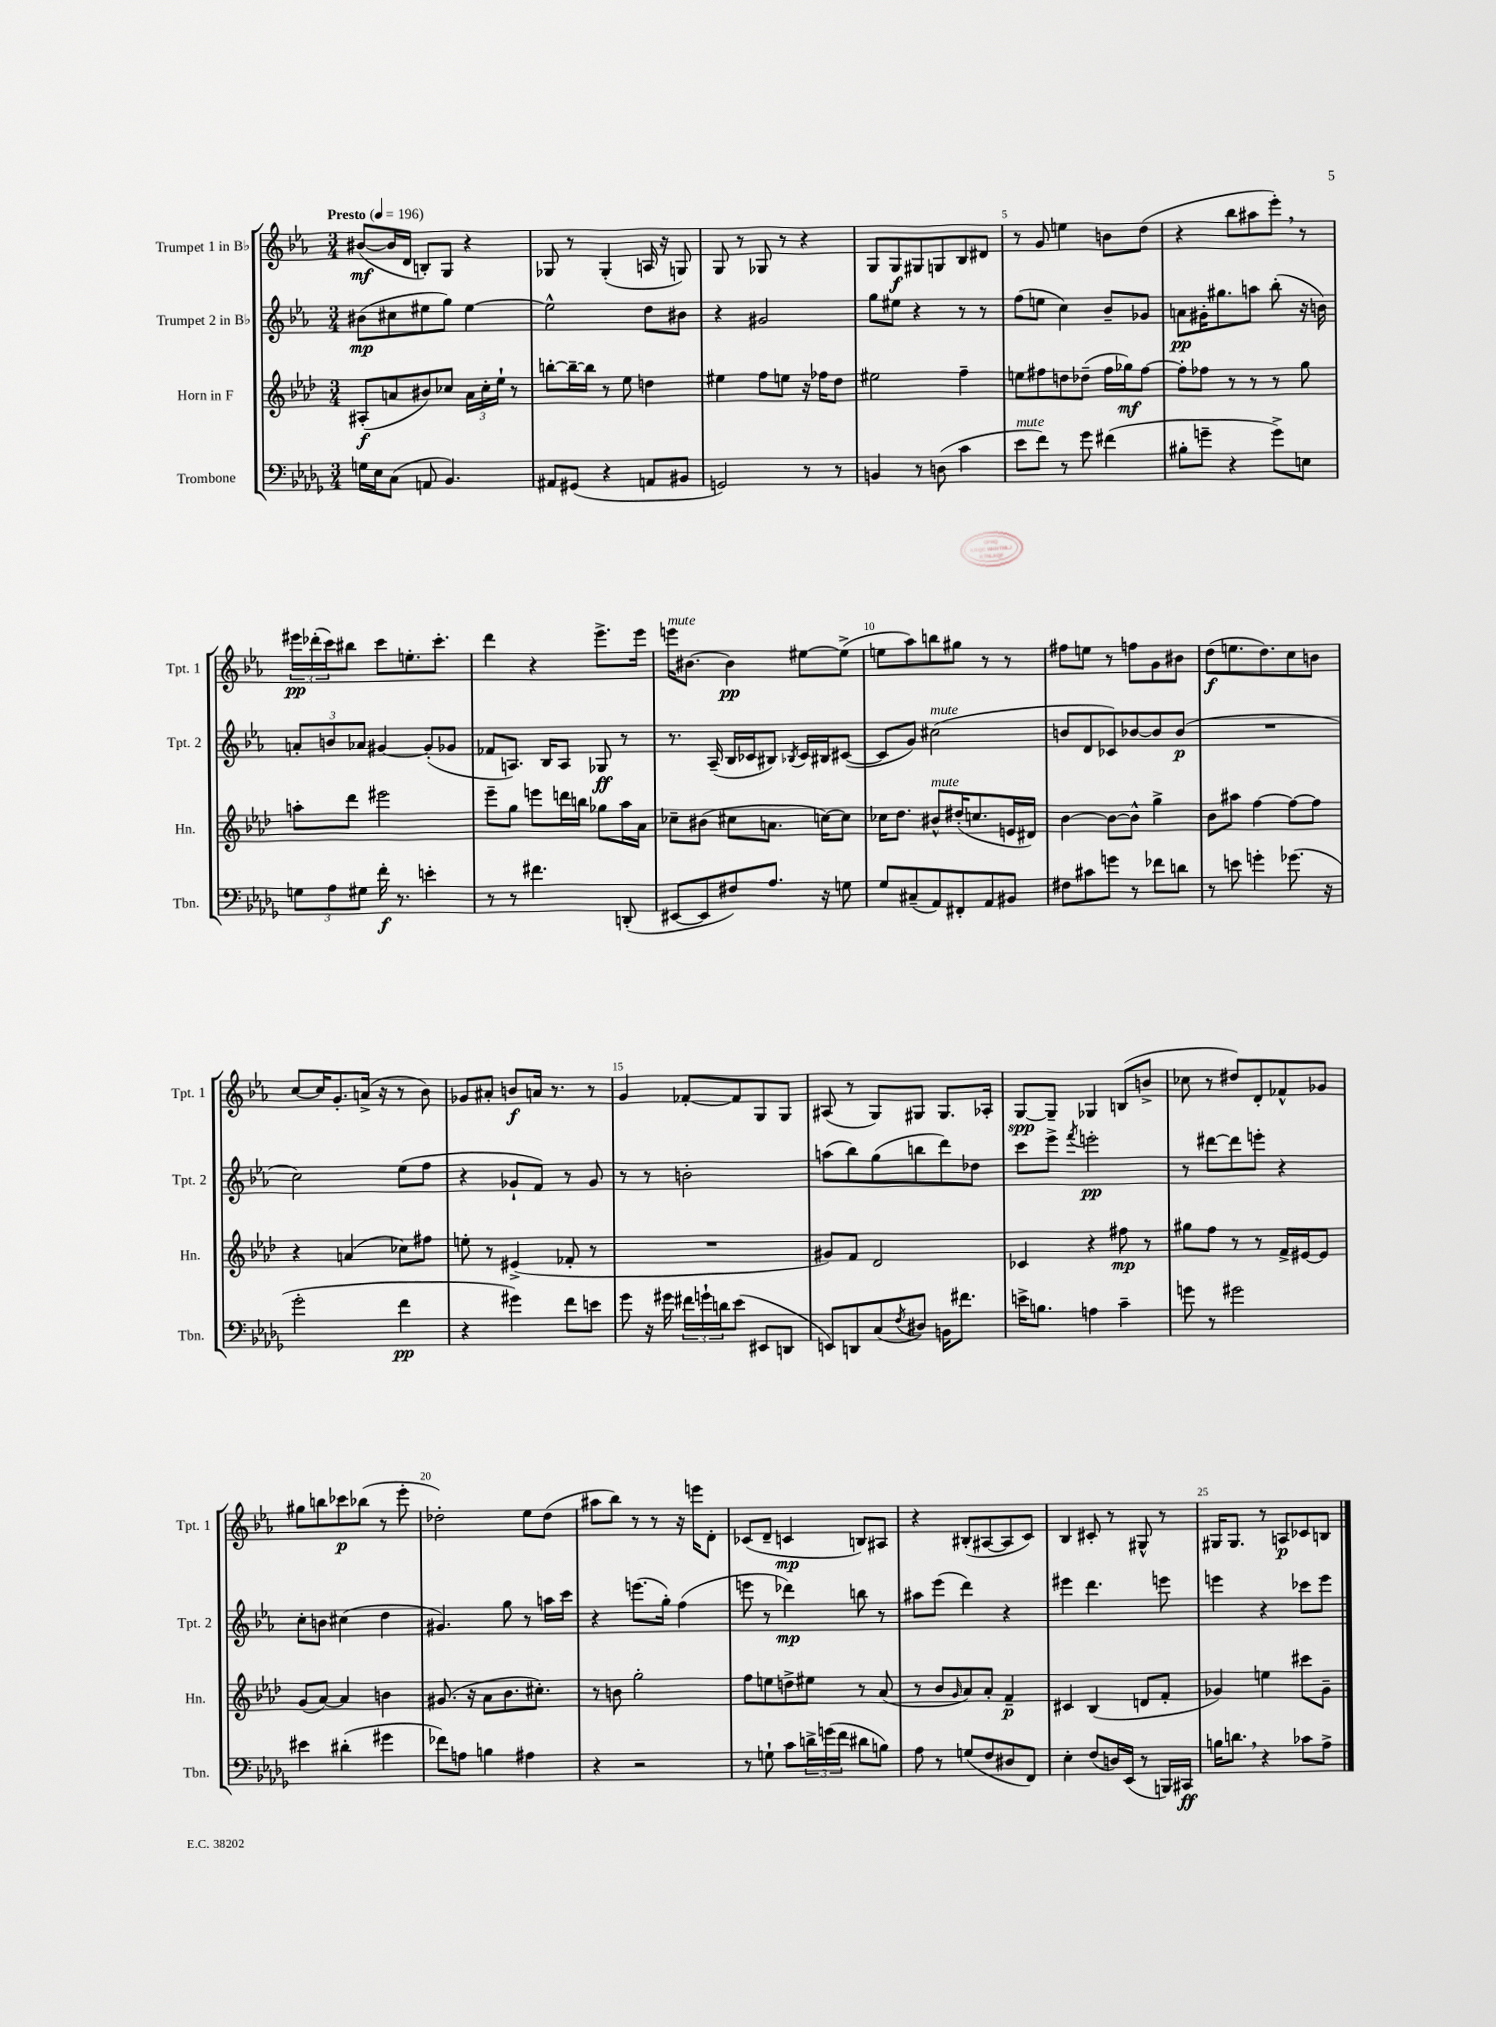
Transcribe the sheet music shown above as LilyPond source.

<<
\new StaffGroup <<
\new Staff = "s0" \with { instrumentName = "Trumpet 1 in Bb" shortInstrumentName = "Tpt. 1" } {
    \clef treble \key ees \major \numericTimeSignature \time 3/4 \tempo "Presto" 4 = 196
    bis'8~\mf( bis'16 d'16 b8-.) g8 r4 |
    ges8 r8 ges4-.( a16 r16 g8) |
    g8 r8 ges8 r8 r4 |
    g8 g8\f gis8 g8 bes8 dis'8 |
    r8 g'8 e''4 b'8 d''8( |
    r4 bes''8 ais''8 ees'''8-.) \breathe r8 |
    \tuplet 3/2 { eis'''16\pp des'''16-.( c'''16) } bis''8 c'''8 e''8.-. c'''8.-. |
    d'''4 r4 ees'''8.-> ees'''16 |
    e'''16^\markup { \italic "mute" } bis'8.~ bis'4\pp eis''8~ eis''8->( |
    e''8 aes''8) b''8 gis''8 r8 r8 |
    fis''8 e''8 r8 f''8 g'8 bis'8 |
    d''8\f( e''8. d''8.) c''8 b'8 |
    c''8~ c''16 g'8.-. a'16->( r16 r8 bes'8) |
    ges'8 ais'8-. b'8\f a'16 r8. r8 |
    g'4 fes'8~-. fes'8 g8 g8 |
    ais8( r8 g8) gis8 gis8. aes16-. |
    g8~\spp g8-- ges4 b8( b'8-> |
    ces''8 r8 dis''8) d'8-. fes'8-^ ges'8 |
    gis''8 b''8 ces'''8\p bes''8( r8 ees'''8-. |
    des''2-.) ees''8 des''8( |
    ais''8 bes''8) r8 r8 r16 e'''16 d'8-. |
    ces'8( d'8-- c'4\mp b8) ais8 |
    r4 bis8-.( ais8~ ais8 c'8) |
    bes4 cis'8-. r8 gis8-^ r8 |
    gis16 gis8. r8 a8\p ces'8 b8 \bar "|." |
}
\new Staff = "s1" \with { instrumentName = "Trumpet 2 in Bb" shortInstrumentName = "Tpt. 2" } {
    \clef treble \key ees \major \numericTimeSignature \time 3/4
    bis'8\mp( cis''8 eis''8 g''8) eis''4~ |
    eis''2-^ d''8 bis'8 |
    r4 gis'2 |
    g''8 eis''8 r4 r8 r8 |
    f''8( e''8 c''4) bes'8-- ges'8 |
    a'8\pp gis'16-. gis''8. a''8 bes''8-.( r16 b'16) |
    \tuplet 3/2 { a'8-. b'8 aes'8 } gis'4~ gis'8-.( ges'8 |
    fes'8 a8.) bes16 a8 ges8\ff r8 |
    r8. aes16--( bes16 ces'16 bis8) \acciaccatura { bes8 } ces'16 bis16 cis'8~( |
    cis'8 g'8) cis''2^\markup { \italic "mute" }( |
    b'8 d'8 ces'8) bes'8~ bes'8 bes'8\p( |
    R2. |
    c''2) ees''8( f''8 |
    r4 ges'8-! f'8) r8 ges'8 |
    r8 r8 b'2-. |
    a''8( bes''8) g''8( b''8 d'''8) des''8 |
    c'''8 ees'''8-> \acciaccatura { f'''8 } e'''2-.\pp |
    r8 dis'''8~ dis'''8 e'''8-. r4 |
    c''8-. b'8 cis''4( d''4 |
    gis'4.) g''8 r8 a''16 c'''16 |
    r4 e'''8.( g''16-.) f''4( |
    e'''8 r8 des'''4\mp) b''8 r8 |
    ais''8 ees'''8( d'''4) r4 |
    eis'''4 d'''4. e'''8 |
    e'''4 r4 ces'''8 e'''8 \bar "|." |
}
\new Staff = "s2" \with { instrumentName = "Horn in F" shortInstrumentName = "Hn." } {
    \clef treble \key aes \major \numericTimeSignature \time 3/4
    ais8-.\f( a'8 bis'8) ces''8 \tuplet 3/2 { a'16 ces''16-. ees''16-! } r8 |
    b''8~-. b''16~-- b''16 r8 ees''8 d''4 |
    eis''4 f''8 e''8 r16 fes''16 des''8 |
    eis''2 f''4-- |
    e''8 fis''8 d''8 des''8--( fis''16 ges''16\mf) fis''8~ |
    fis''8-. fes''8 r8 r8 r8 g''8 |
    a''8-. des'''8 eis'''2 |
    ees'''8-- g''8 e'''8 d'''16 b''16 ges''8 aes''16 aes'16 |
    ces''8-- bis'8( cis''8 a'8. c''16~) c''8 |
    ces''16 des''8. bis'8-^^\markup { \italic "mute" } dis''16-.( c''8. e'16 dis'16) |
    bes'4~ bes'8~ bes'8-^ g''4-> |
    bes'8 ais''8 f''4~ f''8~ f''8 |
    r4 a'4( ces''8) fis''8 |
    e''8-. r8 eis'4->( fes'8-. r8 |
    R2. |
    gis'8) f'8 des'2 |
    ces'4 r4 fis''8\mp r8 |
    gis''8 f''8 r8 r8 f'16-> eis'16~ eis'8 |
    g'8( aes'8~) aes'4 b'4 |
    gis'8.( r16 aes'8 bes'8. cis''8.-.) |
    r8 b'8 g''2-. |
    f''8 e''8 d''8-> eis''8 r8 aes'8( |
    r8 bes'8 \grace { g'16 } aes'8) aes'8-. f'4--\p |
    cis'4 bes4( d'8 f'8-. |
    ges'4) e''4 cis'''8 ges'8-- \bar "|." |
}
\new Staff = "s3" \with { instrumentName = "Trombone" shortInstrumentName = "Tbn." } {
    \clef bass \key des \major \numericTimeSignature \time 3/4
    g16 ees16 c8( a,8 bes,4.) |
    ais,8 gis,8( r4 a,8 bis,8 |
    g,2) r8 r8 |
    b,4 r8 d8( c'4 |
    ees'8^\markup { \italic "mute" } f'8) r8 ges'8 fis'4( |
    bis8-. g'8-- r4 g'8->) e8 |
    \tuplet 3/2 { g8 aes8 gis8 } f'16-.\f r8. e'4-. |
    r8 r8 fis'4. d,8-.( |
    eis,8~ eis,8 fis8) aes8. r16 g8 |
    ges8 cis8--( aes,8) fis,8-. aes,8 bis,8 |
    fis8 cis'8 g'8 r8 fes'8 d'8 |
    r8 e'8 g'4-. ges'8.( r16 |
    ges'2-. f'4\pp |
    r4 gis'4) f'8 e'8 |
    ges'8 r16 gis'16 \tuplet 3/2 { fis'16 g'16-! d'16 } ees'8( eis,8 d,8 |
    e,8) d,8 c8( \acciaccatura { f8 } dis8) b,16 fis'8. |
    e'16-> b8. a4 c'4-- |
    g'8 r8 gis'2 |
    eis'4 dis'4-.( gis'4 |
    fes'8) a8 b4 ais4 |
    r4 r2 |
    r8 g8-! c'8 \tuplet 3/2 { d'16-> g'16( f'16 } dis'8 b8) |
    aes8 r8 g8( f8 dis8 f,8) |
    ees4-. f8( d16) ees,16( r8 b,,16) cis,16\ff |
    b16 d'8. \breathe r4 ces'8 aes8-> \bar "|." |
}
>>
>>
\layout { \context { \Score \override BarNumber.break-visibility = ##(#f #t #t) barNumberVisibility = #(every-nth-bar-number-visible 5) } }
